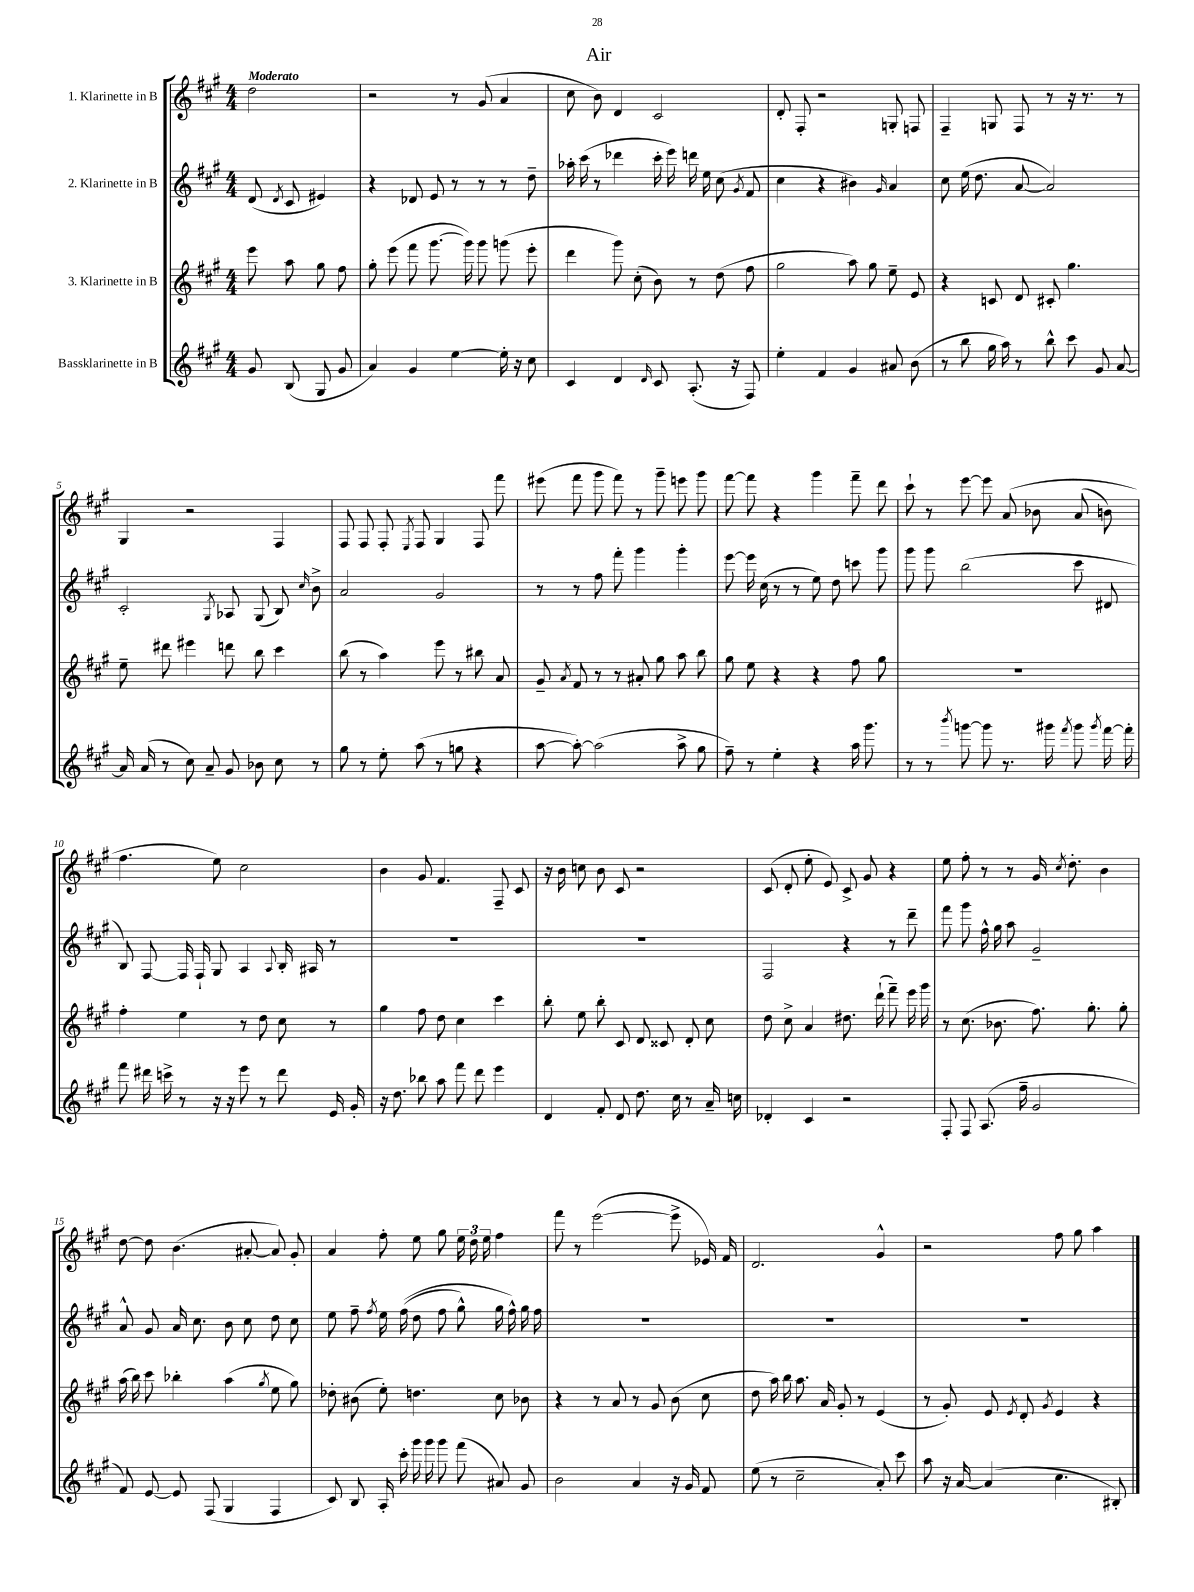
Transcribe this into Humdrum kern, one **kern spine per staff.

**kern	**kern	**kern	**kern
*part4	*part3	*part2	*part1
*staff4	*staff3	*staff2	*staff1
*I"Bassklarinette in B	*I"3. Klarinette in B	*I"2. Klarinette in B	*I"1. Klarinette in B
*clefG2	*clefG2	*clefG2	*clefG2
*k[f#c#g#]	*k[f#c#g#]	*k[f#c#g#]	*k[f#c#g#]
*M4/4	*M4/4	*M4/4	*M4/4
=	=	=	=
!	!	!	!LO:TX:a:B:t=Moderato
8g#/	8eee\	(8d/	2dd\
.	.	8qd/	.
(8B/	8aa\	8c#/	.
8G#/	8gg#\	4e#X/)	.
8g#/	8ff#\	.	.
=1	=1	=1	=1
4a/)	8gg#'\	4r	2r
.	(8eee\	.	.
4g#/	8fff#\	8d-X/	.
.	[8.ggg#\	8e/	.
[4ee\	.	8r	8r
.	16ggg#\])	.	.
.	8ggg#\	8r	(8g#/
16ee'\]	(8gggn\	8r	4a/
16r	.	.	.
8cc#\	8eee'\	8dd~\	.
=2	=2	=2	=2
4c#/	4ddd\	16aa-X'\	8cc#\
.	.	(16ccc#\	.
.	.	8r	8b\)
4d/	8ggg#\)	4ddd-X\	4d/
.	(8cc#'\	.	.
16qqd/	.	.	.
8c#/	8b\)	16ccc#'\	2c#/
.	.	16eee\)	.
(8.A'/	8r	16dddn\	.
.	.	16ee\	.
.	(8dd\	(8cc#\	.
16r	.	.	.
.	.	8qg#/	.
8F#/)	8ff#\	8f#/	.
=3	=3	=3	=3
4ee'\	2gg#\	4cc#\	8d'/
.	.	.	8F#'/
4f#/	.	4r	2r
4g#/	8aa\)	4b#X\)	.
.	8gg#\	.	.
.	.	16qqg#/	.
8a#X/	8ee~\	4a/	8Gn'/
(8b\	8e/	.	8Fn/
=4	=4	=4	=4
8r	4r	8cc#\	4F#~/
8bb\	.	(16ee\	.
.	.	8.dd\	.
16gg#\	8cn/	.	8Gn/
16aa\)	.	.	.
8r	8d/	[8a/	8F#/
8bb^^\	8c#X'/	2a/])	8r
8ccc#\	4.gg#\	.	16r
.	.	.	8.r
8g#/	.	.	.
[8a/	.	.	8r
!!LO:LB:g=z
=5	=5	=5	=5
16a/]	8ee~\	2c#'/	4G#/
(16a/	.	.	.
8r	8ddd#X\	.	.
8cc#\)	4eee#X\	.	2r
8a~/	.	.	.
.	.	8qG#/	.
8g#/	8dddn\	8A-X/	.
8b-X\	8bb\	(8G#/	.
8cc#\	4ccc#\	8B/)	4F#/
.	.	16qqcc#/	.
8r	.	8b^\	.
=6	=6	=6	=6
8gg#\	(8bb\	2a/	8F#/
8r	8r	.	8F#/
8ee'\	4aa\)	.	8F#'/
.	.	.	8qE/
(8aa\	.	.	8F#/
8r	8eee\	2g#/	4G#/
8ggn\	8r	.	.
4r	8bb#X\	.	8F#/
.	8a/	.	8fff#\
=7	=7	=7	=7
[8aa\	8g#~/	8r	(8eee#X\
.	8qa/	.	.
8aa'\_)	8f#/	8r	8fff#\
(2aa\]	8r	8ff#\	8ggg#\
.	8r	8fff#'\	8fff#\)
.	8a#X'/	4ggg#\	8r
.	8gg#\	.	8ggg#~\
8aa^\	8aa\	4ggg#'\	8eeen\
8gg#\	8bb\	.	8ggg#\
=8	=8	=8	=8
8ff#~\)	8gg#\	[8eee\	[8fff#\
8r	8ee\	16eee\]	8fff#\]
.	.	(16cc#\	.
4ee'\	4r	8r	4r
.	.	8r	.
4r	4r	8ee\)	4ggg#\
.	.	8dd\	.
16aa\	8ff#\	8cccn\	8fff#~\
8.ggg#\	.	.	.
.	8gg#\	8ggg#\	8ddd\
=9	=9	=9	=9
8r	1r	8ggg#\	8ccc#`\
8r	.	8ggg#\	8r
8qbbb/	.	.	.
[8gggn\	.	(2bb\	[8eee\
8ggg\]	.	.	8eee\]
8.r	.	.	(8a/
.	.	.	8b-X\
16ggg#X\	.	.	.
8qfff#/	.	.	.
8ggg#\	.	8ccc#\	(8a/
8qggg#/	.	.	.
[16fff#\	.	8d#X/	8bn\)
16fff#'\]	.	.	.
!!LO:LB:g=z
=10	=10	=10	=10
8fff#\	4ff#'\	8B/)	4.ff#\
16ddd#X\	.	[8F#/	.
16cccn^\	.	.	.
8r	4ee\	16F#/]	.
.	.	16F#`/	.
16r	.	8G#/	8ee\)
16r	.	.	.
8eee\	8r	4A/	2cc#\
8r	8dd\	.	.
.	.	8qqA/	.
8ddd#\	8cc#\	16B'/	.
.	.	16A#X/	.
16e/	8r	8r	.
16g#'/	.	.	.
=11	=11	=11	=11
16r	4gg#\	1r	4b\
8.dd\	.	.	.
8bb-X\	8ff#\	.	8g#/
8aa\	8dd\	.	4.f#/
8fff#\	4cc#\	.	.
8ddd\	.	.	.
4eee\	4ccc#\	.	8F#~/
.	.	.	8c#/
=12	=12	=12	=12
4d/	8bb'\	1r	16r
.	.	.	16b\
.	8ee\	.	8ccn\
8f#'/	8bb'\	.	8b\
8d/	8c#/	.	8c#/
8.dd\	8d/	.	2r
.	8c##X/	.	.
16cc#\	.	.	.
8r	8d'/	.	.
16a~/	8cc#\	.	.
16ccn\	.	.	.
=13	=13	=13	=13
4d-X'/	8dd\	2F#/	(8c#/
.	8cc#^\	.	8d'/
4c#/	4a/	.	8ee'\
.	.	.	8e/)
2r	8.dd#X\	4r	8c#^/
.	.	.	8g#/
.	(16ddd`\	.	.
.	8fff#~\)	8r	4r
.	16eee\	8ddd~\	.
.	16ggg#\	.	.
=14	=14	=14	=14
8F#'/	8r	8fff#\	8ee\
8F#/	(8.cc#\	8ggg#\	8ff#'\
(8.A/	.	16ff#^^\	8r
.	8.b-X\	16gg#\	.
.	.	8aa\	8r
16ff#~\	.	.	.
2g#/	8.ff#\)	2g#~/	16g#/
.	.	.	8qcc#/
.	.	.	8.dd'\
.	8.gg#'\	.	.
.	.	.	4b\
.	8gg#'\	.	.
!!LO:LB:g=z
=15	=15	=15	=15
8f#/)	(16aa\	8a^^/	[8dd\
.	16bb\)	.	.
[8e/	8ccc#\	8g#/	8dd\]
8e/]	4bb-X'\	16a/	(4.b\
.	.	8.cc#\	.
(8F#/	.	.	.
4G#/	(4aa\	8b\	.
.	.	8cc#\	[8a#X'/
.	8qgg#/	.	.
4F#/	8ee\	8dd\	8a#/])
.	8gg#\)	8cc#\	8g#'/
=16	=16	=16	=16
8c#/)	8dd-X'\	8ee\	4a/
8B/	(8b#X\	8ff#~\	.
.	.	8qff#/	.
16A'/	8ee'\)	16ee\	8ff#'\
16ccc#'\	.	((16ff#\	.
16ggg#\	4.ddn\	8dd\	8ee\
16ggg#\	.	.	.
8ggg#\	.	8ff#\	8gg#\
(8fff#\	.	8gg#^^\)	24ee\
.	.	.	24dd\
.	.	.	24ee\
8a#X/)	8cc#\	16gg#\	4ff#\
.	.	16ff#^^\)	.
8g#/	8b-X\	16gg#\	.
.	.	16ff#\	.
=17	=17	=17	=17
2b\	4r	1r	8fff#\
.	.	.	8r
.	8r	.	([2eee\
.	8a/	.	.
4a/	8r	.	.
.	8g#/	.	.
16r	(8b\	.	8eee^\]
16g#/	.	.	.
8f#/	8cc#\	.	16e-X/)
.	.	.	16f#/
=18	=18	=18	=18
(8ee\	8dd\	1r	2.d/
8r	16aa\)	.	.
.	16bb\	.	.
2cc#~\	8.aa\	.	.
.	16a/	.	.
.	8g#'/	.	.
.	8r	.	.
8a'/)	(4e/	.	4g#^^/
8ccc#\	.	.	.
=19	=19	=19	=19
8aa\	8r	1r	2r
16r	8g#'/)	.	.
[16a/	.	.	.
(4a/]	8e/	.	.
.	8qe/	.	.
.	8d'/	.	.
.	8qg#/	.	.
4.cc#\	4e/	.	8ff#\
.	.	.	8gg#\
.	4r	.	4aa\
8B#X'/)	.	.	.
==	==	==	==
*-	*-	*-	*-
